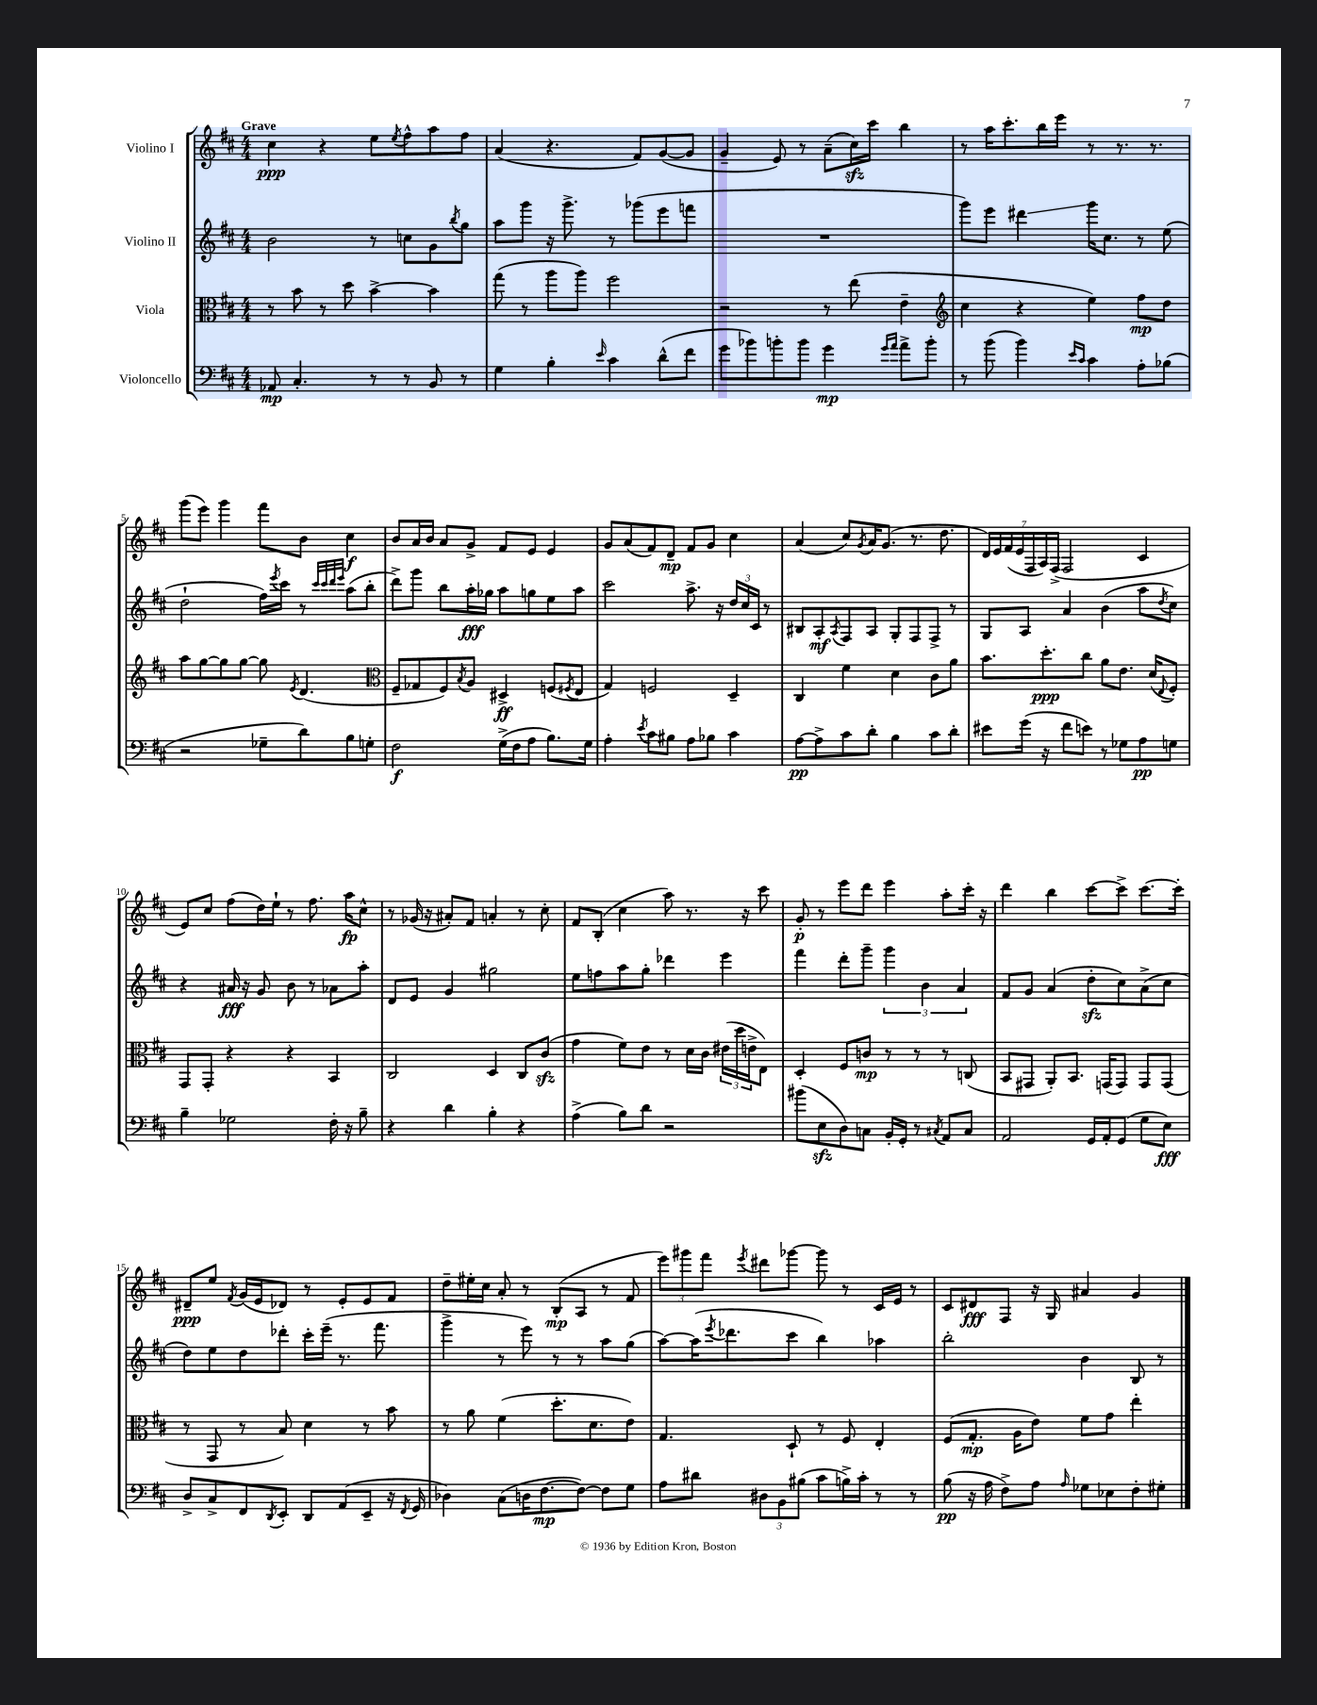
<<
\new StaffGroup <<
\new Staff = "s0" \with { instrumentName = "Violino I" } {
    \clef treble \key d \major \numericTimeSignature \time 4/4 \tempo "Grave"
    cis''4\ppp r4 e''8 \acciaccatura { e''8 } fis''8-^ a''8 fis''8 |
    a'4( r4. fis'8) g'8~( g'8 |
    g'4-- e'8) r8 a'8--( cis''16\sfz) cis'''16 b''4 |
    r8 a''16 cis'''8.-. b''16 e'''16 r8 r8. r8. |
    g'''8( e'''8) g'''4 fis'''8 b'8 cis''4\f |
    b'8 a'16 b'16 a'8 g'8-> fis'8 e'8 e'4 |
    g'8 a'8( fis'8) d'8--\mp fis'8 g'8 cis''4 |
    a'4( cis''8) \acciaccatura { g'8 } a'16 g'8.( r8. d''8. |
    \tuplet 7/4 { d'16) e'16 fis'16( e'16 fis16 a16) fis16->( } fis2 cis'4 |
    e'8) cis''8 fis''8( d''16) e''16-! r8 fis''8. a''16\fp cis''8-^ |
    r8 ges'16( r16 ais'8-.) fis'8 a'4-. r8 cis''8-. |
    fis'8 b8-.( cis''4 a''8) r8. r16 cis'''8 |
    g'8-.\p r8 e'''8 d'''8 e'''4 a''8-. cis'''16-. r16 |
    d'''4 b''4 cis'''8~ cis'''8-> cis'''8.~ cis'''16-. |
    dis'8--\ppp e''8 \acciaccatura { fis'8 } g'16( e'16 des'8) r8 e'8-. e'8 fis'8 |
    d''8-- eis''16-. cis''16 a'8-. r8 b8-.\mp( a8 r8 fis'8 |
    \tuplet 3/2 { e'''8) gis'''8 fis'''8 } \acciaccatura { e'''8 } dis'''8 ges'''8~ ges'''8 r8 cis'16 e'16 r8 |
    cis'8 dis'8\fff fis8 r16 g16 ais'4 g'4 \bar "|." |
}
\new Staff = "s1" \with { instrumentName = "Violino II" } {
    \clef treble \key d \major \numericTimeSignature \time 4/4
    b'2 r8 c''8 g'8 \acciaccatura { b''8 } g''8 |
    a''8 g'''8 r16 g'''8.-> r8 ges'''8( e'''8 f'''8 |
    R1 |
    g'''8) e'''8 dis'''4\glissando g'''16 cis''8. r8 e''8( |
    d''2-! fis''16) \acciaccatura { e'''8 } cis'''16 r8 \grace { cis'''32 cis'''32 d'''32 e'''32 } a''8( b''8-. |
    d'''8->) g'''8 b''8 a''16-.\fff ges''16 a''8 g''8 e''8 a''8 |
    cis'''2 a''8.-> r16 \tuplet 3/2 { d''16 cis''16 cis'16 } r8 |
    bis8 a8-.\mf \acciaccatura { a8 } fis8 a8 g8-. fis8 fis8-> r8 |
    g8 a8 a'4 b'4( a''8 \acciaccatura { d''8 } cis''8) |
    r4 ais'16\fff r16 g'8 b'8 r8 aes'8 a''8-. |
    d'8 e'8 g'4 gis''2 |
    e''8 f''8 a''8 g''8-. des'''4 e'''4 |
    fis'''4 d'''8-. g'''8-- \tuplet 3/2 { g'''4 b'4 a'4 } |
    fis'8 g'8 a'4( d''8-.\sfz cis''8) a'8->( cis''8 |
    d''8) e''8 d''8 des'''8-. cis'''16-. e'''16--( r8. fis'''8. |
    g'''4-> r8 e'''8) r8 r8 a''8 g''8( |
    a''8~) a''16( \acciaccatura { e'''8 } des'''8. cis'''8 b''4) aes''4 |
    b''2-. b'4 b8 r8 \bar "|." |
}
\new Staff = "s2" \with { instrumentName = "Viola" } {
    \clef alto \key d \major \numericTimeSignature \time 4/4
    r8 b'8 r8 d''8 b'4~-> b'4 |
    g''8( r8 a''8 a''8) fis''2 |
    r2 r8 e''8( e'4-- |
    \clef treble cis''4 r4 e''4) fis''8\mp d''8 |
    a''8 g''8~ g''8 g''8~ g''8 \acciaccatura { e'8 } d'4.( |
    \clef alto fis8-- ges8 fis8) \acciaccatura { b8 } a8 dis4->\ff f8( \acciaccatura { fis8 } e8 |
    g4) f2 d4-- |
    cis4 fis'4 d'4 cis'8 a'8 |
    b'8. d''8.-.\ppp cis''8 a'8 e'8. d'16( \appoggiatura { e8 } fis8-.) |
    g,8 g,8-. r4 r4 b,4 |
    cis2 d4 cis8 cis'8\sfz( |
    g'4 fis'8) e'8 r8 d'16 cis'16 \tuplet 3/2 { eis'16( d''16 e'16-> } e8) |
    d4-. fis8 c'8\mp r8 r8 r8 c8( |
    b,8 gis,8 a,8-.) b,8. g,16( g,8) g,8 g,8( |
    r8 g,8 r8 b8) d'4 r8 b'8 |
    r8 a'8 fis'4( d''8.-. d'8. e'8) |
    g4. d8-! r8 fis8 e4-. |
    fis8( g8.-.\mp a16 e'8) fis'8 g'8 e''4-. \bar "|." |
}
\new Staff = "s3" \with { instrumentName = "Violoncello" } {
    \clef bass \key d \major \numericTimeSignature \time 4/4
    aes,8\mp cis4.-. r8 r8 b,8 r8 |
    g4 b4-. \grace { e'16 } cis'4 d'8-^( fis'8 |
    g'8 bes'8) b'8-. b'8 g'4\mp \grace { g'16 a'16 } a'8-> b'8-. |
    r8 b'8( b'4) \grace { e'16 cis'16 } cis'4 a8-. bes8( |
    r2 ges8-- d'8) b8 g8-. |
    fis2\f g16->( fis16 a8 b8.) g16 |
    a4-. \acciaccatura { e'8 } cis'8 bis8 a8 bes8 cis'4 |
    a8~\pp a8-> cis'8 d'8-. b4 cis'8 d'8-. |
    eis'8 g'16( r16 fis'8 e'8) r8 ges8 a8\pp g8 |
    b4-- ges2 fis16-. r16 b8-- |
    r4 d'4 b4-. r4 |
    a4->( b8) d'8 r2 |
    bis'8( e8\sfz d8) c8 b,16-. g,16-. r8 \acciaccatura { cis8 } a,8 cis8 |
    a,2 g,16 a,16-. g,8( g8 e8\fff) |
    d8-> cis8-> fis,8 \acciaccatura { d,8 } e,8-. d,8 a,8( e,8-- r16 \acciaccatura { fis,8 } g,16 |
    des4) cis8( d16 fis8.~\mp fis8~) fis8 g8 |
    a8 dis'8 \tuplet 3/2 { dis8 b,8 bis8( } cis'8 b16->) cis'16-. r8 r8 |
    b8\pp( r16 a16 fis8->) a8 \grace { a16 } ges8 ees8 fis8-. gis8-. \bar "|." |
}
>>
>>
